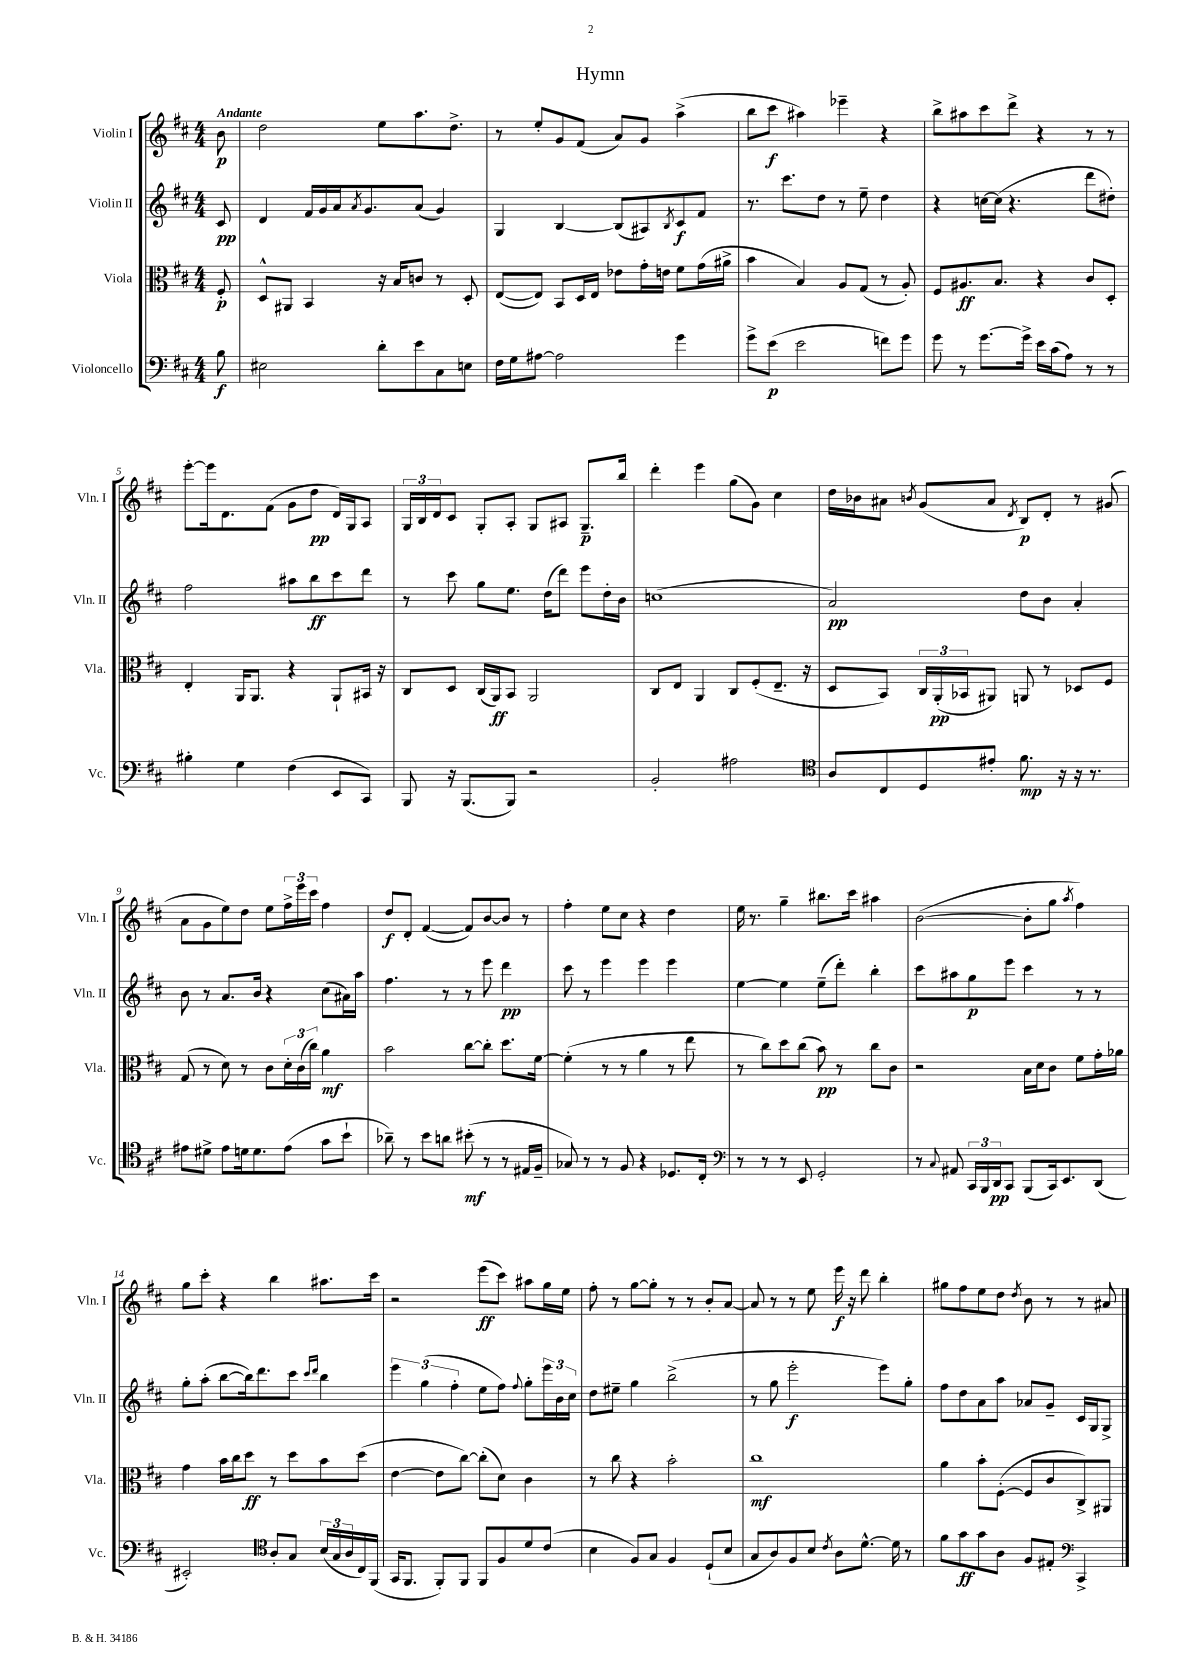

**kern	**kern	**kern	**kern
*staff4	*staff3	*staff2	*staff1
*clefF4	*clefC3	*clefG2	*clefG2
*k[f#c#]	*k[f#c#]	*k[f#c#]	*k[f#c#]
*M4/4	*M4/4	*M4/4	*M4/4
8B\	8F#'/	8c#/	8b\
=	=	=	=
2E#\	8D^^/L	4d/	2dd\
.	8AA#/J	.	.
.	4BB/	16f#/LL	.
.	.	16g/	.
.	.	16a/J	.
.	.	8qa/	.
.	.	8.g/	.
8d'\L	16r	.	8ee\L
.	16B/LK	.	.
8e\	8c/J	(8a/J	8.aa\
8C#\	8r	4g/)	.
.	.	.	8.dd^\J
8E\J	8D'/	.	.
=	=	=	=
16F#\LL	([8E/L	4G/	8r
16G\J	.	.	.
[8A#\J	8E/]J)	.	8ee'/L
2A#\]	8BB/L	[4B/	8g/
.	16D/L	.	(8f#/J
.	16E/JJ	.	.
.	8e-\L	(8B/]L	8a/L)
.	16g'\L	8A#/)	8g/J
.	16e\JJ	.	.
.	.	8qB/	.
4g\	8f#\L	8c#/	(4aa^\
.	(16g\L	8f#/J	.
.	16a#^\JJ	.	.
=	=	=	=
8g^\L	4b\	8.r	8bb\L
(8e\J	.	.	8ccc#\J
.	.	8.ccc#\L	.
2e\	4B/)	.	4aa#\)
.	.	8dd\J	.
.	8A/L	8r	4eee-~\
.	(8G/J	8ee~\	.
8f\L)	8r	4dd\	4r
8g\J	8A'/)	.	.
=	=	=	=
8g\	8F#/L	4r	8bb^\L
8r	8.A#/	.	8aa#\
[8.g\L	.	[16cc\LL	8ccc#\
.	8.B/J	(16cc\]JJ	.
.	.	4.r	8ddd^\J
16g^\]Jk	.	.	.
16e\LL	4r	.	4r
(16c#\J	.	.	.
8A\J)	.	.	.
8r	8c#/L	8ddd\L	8r
8r	8D'/J	8dd#'\J)	8r
=	=	=	=
4B#'\	4E'/	2ff#\	[8eee'\L
.	.	.	16eee\]k
.	.	.	8.d\
4G\	16AA/LK	.	.
.	8.AA/J	.	.
.	.	.	(8f#\J
(4F#\	4r	8aa#\L	8g\L
.	.	8bb\	8dd\J
8EE/L	8AA`/L	8ccc#\	16d/LL)
.	.	.	16G/J
8CC#/J)	16BB#/Jk	8ddd\J	8A/J
.	16r	.	.
=	=	=	=
8BBB/	8C#/L	8r	24G/LL
.	.	.	24B/
.	.	.	24d/J
16r	8D/J	8ccc#\	8c#/J
(8.BBB/L	.	.	.
.	(16C#/LL	8gg\L	8G'/L
.	16AA/J)	.	.
8BBB/J)	8BB/J	8.ee\J	8A'/J
2r	2AA/	.	8G/L
.	.	(16dd\LK	.
.	.	8ddd\J)	8A#/J
.	.	8eee\L	8.G~/L
.	.	16dd'\L	.
.	.	16b\JJ	16bb/Jk
=	=	=	=
2BB'/	8C#/L	(1cc	4ddd'\
.	8E/J	.	.
.	4AA/	.	4eee\
2A#\	8C#/L	.	(8gg\L
.	(8F#'/	.	8g\J)
.	8.E~/J	.	4cc#\
.	16r	.	.
=	=	=	=
*clefC4	*	*	*
8A/L	8D/L	2a/)	16dd\LL
.	.	.	16b-\J
8C#/	8BB/J)	.	8a#\J
.	.	.	8qb/
8D/	24C#/LL	.	(8g/L
.	(24AA'/	.	.
.	24BB-/J	.	.
8e#'/J	8AA#/J)	.	8a#/J
.	.	.	8qd/
8.f#\	8AA/	8dd\L	8B/L)
.	8r	8b\J	8d'/J
16r	.	.	.
16r	8D-/L	4a'/	8r
8.r	.	.	.
.	8F#/J	.	(8g#/
=	=	=	=
8e#\L	(8G/	8b\	8a\L
8d#^\J	8r	8r	8g\
8e#\L	8d\)	8.a/L	8ee\)
16d\k	8r	.	8dd\J
8.d\	.	16b/Jk	.
.	8c#\L	4r	8ee\L
(8e#\J	24d'\L	.	24ff#^\L
.	(24c#\	.	24eee\
.	24cc#\JJ)	.	24ccc#\JJ
8g\L	4a\	(8cc#\L	4ff#\
8b`\J	.	16a#\L)	.
.	.	16aa\JJ	.
=	=	=	=
8a-~\)	2b\	4.ff#\	8dd/L
8r	.	.	8d'/J
8b\L	.	.	([4f#/
8a\J	.	8r	.
(8b#'\	[8cc#\L	8r	8f#/]L)
8r	8cc#'\]J	8eee\	[8b/
8r	8.dd\L	4ddd\	8b/]J
16E#/LL	.	.	8r
16F#~/JJ	[16f#\Jk	.	.
=	=	=	=
8G-/)	(4f#'\]	8ccc#\	4ff#'\
8r	.	8r	.
8r	8r	4eee\	8ee\L
8F#/	8r	.	8cc#\J
4r	4a\	4eee\	4r
8.D-/L	8r	4eee\	4dd\
.	8ee\	.	.
16C#'/Jk	.	.	.
=	=	=	=
*clefF4	*	*	*
8r	8r	[4ee\	16ee\
.	.	.	8.r
8r	8cc#\L)	.	.
8r	8dd\	4ee\]	4gg~\
8EE/	(8cc#\J	.	.
2GG'/	8b\)	(8ee~\L	8.bb#\L
.	8r	8ddd'\J)	.
.	.	.	16ccc#\Jk
.	8cc#\L	4bb'\	4aa#\
.	8c#\J	.	.
=	=	=	=
8r	2r	8ccc#\L	([2b\
8qqC#/	.	.	.
8AA#/	.	8aa#\	.
24CC#/LL	.	8gg\	.
24BBB/	.	.	.
24DD/J	.	.	.
8CC#/J	.	8eee\J	.
(8BBB/L	16B\LL	4ccc#\	8b'\]L
.	16d\J	.	.
16CC#/k)	8c#\J	.	8gg\J
8.EE/	.	.	.
.	.	.	8qaa/
.	8f#\L	8r	4ff#\)
(8DD/J	16g'\L	8r	.
.	16a-\JJ	.	.
=	=	=	=
2EE#'/)	4g\	8gg'\L	8gg\L
.	.	(8aa'\J	8ccc#'\J
.	16b\LL	[8bb\L	4r
.	16cc#\J	.	.
.	8dd\J	16bb\]k)	.
.	.	8.ddd\	.
*clefC4	*	*	*
8A'/L	8r	.	4bb\
8G/J	8dd\L	8ccc#\J	.
.	.	16qqccc#/LL	.
.	.	16qqddd/JJ	.
(24B/LL	8b\	4bb\	8.aa#\L
24G/	.	.	.
24A/	.	.	.
16C#/)	(8dd\J	.	.
(16FF#/JJ	.	.	16ccc#\Jk
=	=	=	=
16GG/LK	[4e\	6eee\	2r
8.FF#/J	.	.	.
.	.	(6gg\	.
8FF#'/L)	8e\]L	.	.
.	.	6ff#'\	.
8FF#/J	[8cc#\J)	.	.
8FF#/L	(8cc#'\]L	8ee\L	(8eee\L
8F#/	8d\J)	8ff#\J)	8ccc#\J)
.	.	8qqff#/	.
8d/	4c#\	8gg'\L	8aa#\L
(8c#/J	.	24eee\L	16gg\L
.	.	24b\	.
.	.	.	16ee\JJ
.	.	24cc#\JJ	.
=	=	=	=
4B\	8r	8dd\L	8ff#'\
.	8cc#\	8ee#~\J	8r
8F#/L)	4r	4gg\	[8gg\L
8G/J	.	.	8gg'\]J
4F#/	2b'\	(2bb^\	8r
.	.	.	8r
(8D`/L	.	.	8b'/L
8B/J	.	.	[8a/J
=	=	=	=
8G/L	1cc#	8r	8a/]
8A/)	.	8gg\	8r
8F#/	.	2eee'\	8r
8B/J	.	.	8ee\
8qc#/	.	.	.
8A\L	.	.	16eee\
.	.	.	16r
[8.d^^\J	.	.	8ddd\
.	.	8eee\L)	4bb'\
16d\]	.	.	.
8r	.	8gg'\J	.
=	=	=	=
8f#\L	4a\	8ff#\L	8gg#\L
8g\	.	8dd\	8ff#\
8g\	8b'\L	8a\	8ee\
8A\J	([8F#'\J	8aa\J	8dd\J
.	.	.	8qdd/
8F#/L	8F#/]L	8a-/L	8b\
8E#'/J	8c#/	8g~/J	8r
*clefF4	*	*	*
4CC#^/	8C#^/)	16c#/LL	8r
.	.	16G/J	.
.	8AA#/J	8G^/J	8a#/
==	==	==	==
*-	*-	*-	*-
